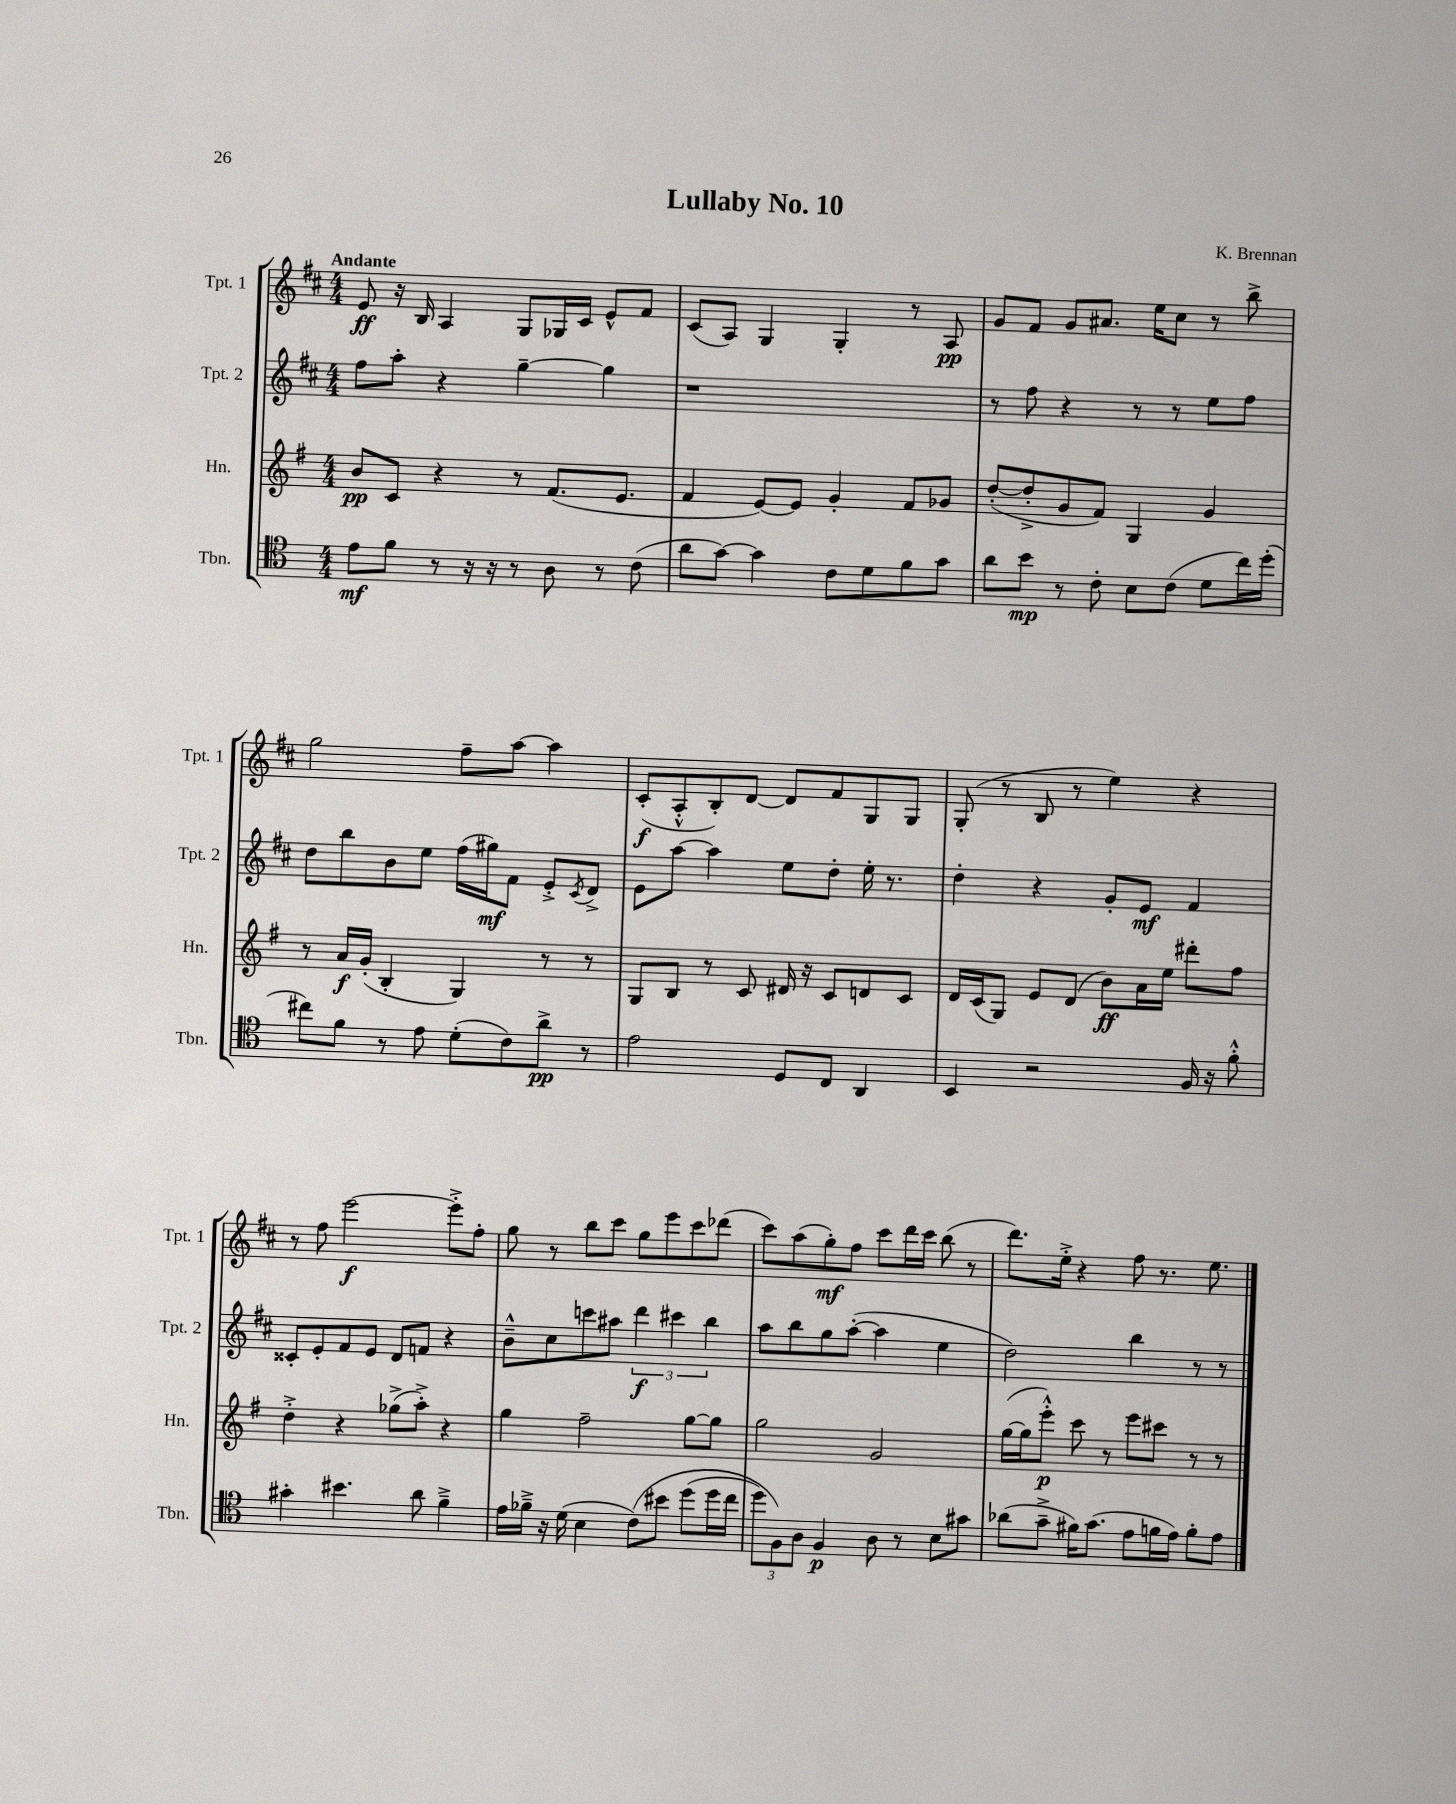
\header { title = "Lullaby No. 10" composer = "K. Brennan" }
<<
\new StaffGroup <<
\new Staff = "s0" \with { instrumentName = "Tpt. 1" shortInstrumentName = "Tpt. 1" } {
    \clef treble \key d \major \numericTimeSignature \time 4/4 \tempo "Andante"
    e'8\ff r16 b16 a4 g8 ges16 cis'16 e'8-^ fis'8 |
    cis'8( a8) g4 g4-. r8 a8\pp |
    g'8 fis'8 g'8 ais'8. e''16 cis''8 r8 b''8-> |
    g''2 fis''8-- a''8~ a''4 |
    cis'8-.\f( a8-.-^ b8-.) d'8~ d'8 fis'8 g8 g8 |
    g8-.( r8 b8 r8 e''4) r4 |
    r8 fis''8 e'''2~\f e'''8-.-> fis''8-. |
    g''8 r8 b''8 cis'''8 g''8 e'''8 cis'''8 des'''8( |
    cis'''8) a''8( g''8-.\mf) fis''8 cis'''8 d'''16 cis'''16 b''8( r8 |
    d'''8.) e''16-.-> r4 fis''8 r8. e''8. \bar "|." |
}
\new Staff = "s1" \with { instrumentName = "Tpt. 2" shortInstrumentName = "Tpt. 2" } {
    \clef treble \key d \major \numericTimeSignature \time 4/4
    fis''8 a''8-. r4 g''4~-- g''4 |
    r1 |
    r8 fis''8 r4 r8 r8 e''8 fis''8 |
    d''8 b''8 b'8 e''8 fis''16( gis''16\mf) fis'8 e'8-.-> \acciaccatura { cis'8 } d'8-> |
    e'8 a''8~ a''4 e''8 d''8-. e''16-. r8. |
    d''4-. r4 g'8-. e'8\mf fis'4 |
    cisis'8-. e'8-. fis'8 e'8 d'8 f'8 r4 |
    b'8---^ cis''8 c'''8 ais''8 \tuplet 3/2 { d'''4\f cis'''4 b''4 } |
    a''8 b''8 g''8 a''8~-.( a''4 e''4 |
    d''2) b''4 r8 r8 \bar "|." |
}
\new Staff = "s2" \with { instrumentName = "Hn." shortInstrumentName = "Hn." } {
    \clef treble \key g \major \numericTimeSignature \time 4/4
    b'8\pp c'8 r4 r8 fis'8.( e'8. |
    fis'4 e'8~) e'8 g'4-. fis'8 ges'8 |
    d''8~-.( d''8-.-> g'8 fis'8) g4 g'4 |
    r8 a'16\f g'16-.( b4-. g4) r8 r8 |
    g8 b8 r8 c'8 dis'16 r16 c'8 d'8 c'8 |
    d'16 c'16( g8) e'8 d'8( b'8\ff) a'16 e''16 dis'''8-. fis''8 |
    d''4-.-> r4 ges''8->( a''8-.->) r4 |
    g''4 fis''2-- g''8~ g''8 |
    g''2 g'2 |
    g''16~( g''16 e'''8-.-^\p) c'''8 r8 e'''8 cis'''8 r8 r8 \bar "|." |
}
\new Staff = "s3" \with { instrumentName = "Tbn." shortInstrumentName = "Tbn." } {
    \clef tenor \key c \major \numericTimeSignature \time 4/4
    e'8\mf f'8 r8 r16 r16 r8 a8 r8 c'8( |
    a'8 g'8~) g'4 c'8 d'8 f'8 g'8 |
    a'8 b'8\mp r8 c'8-. b8 c'8( d'8 c''16) d''16-.( |
    cis''8) f'8 r8 e'8 d'8-.( c'8) a'8->\pp r8 |
    e'2 d8 c8 a,4 |
    b,4 r2 f16 r16 f'8-.-^ |
    gis'4-. bis'4. a'8 f'4---> |
    e'16 fes'16---> r16 d'16( b4 c'8)\( bis'8 d''8( d''16 c''16 |
    \tuplet 3/2 { d''8) f8\) a8 } f4\p a8 r8 b8 gis'8 |
    aes'8( g'8---> fis'16) g'8.( e'8 f'16 e'16) f'8-. e'8 \bar "|." |
}
>>
>>
\layout { \context { \Score \remove "Bar_number_engraver" } }
